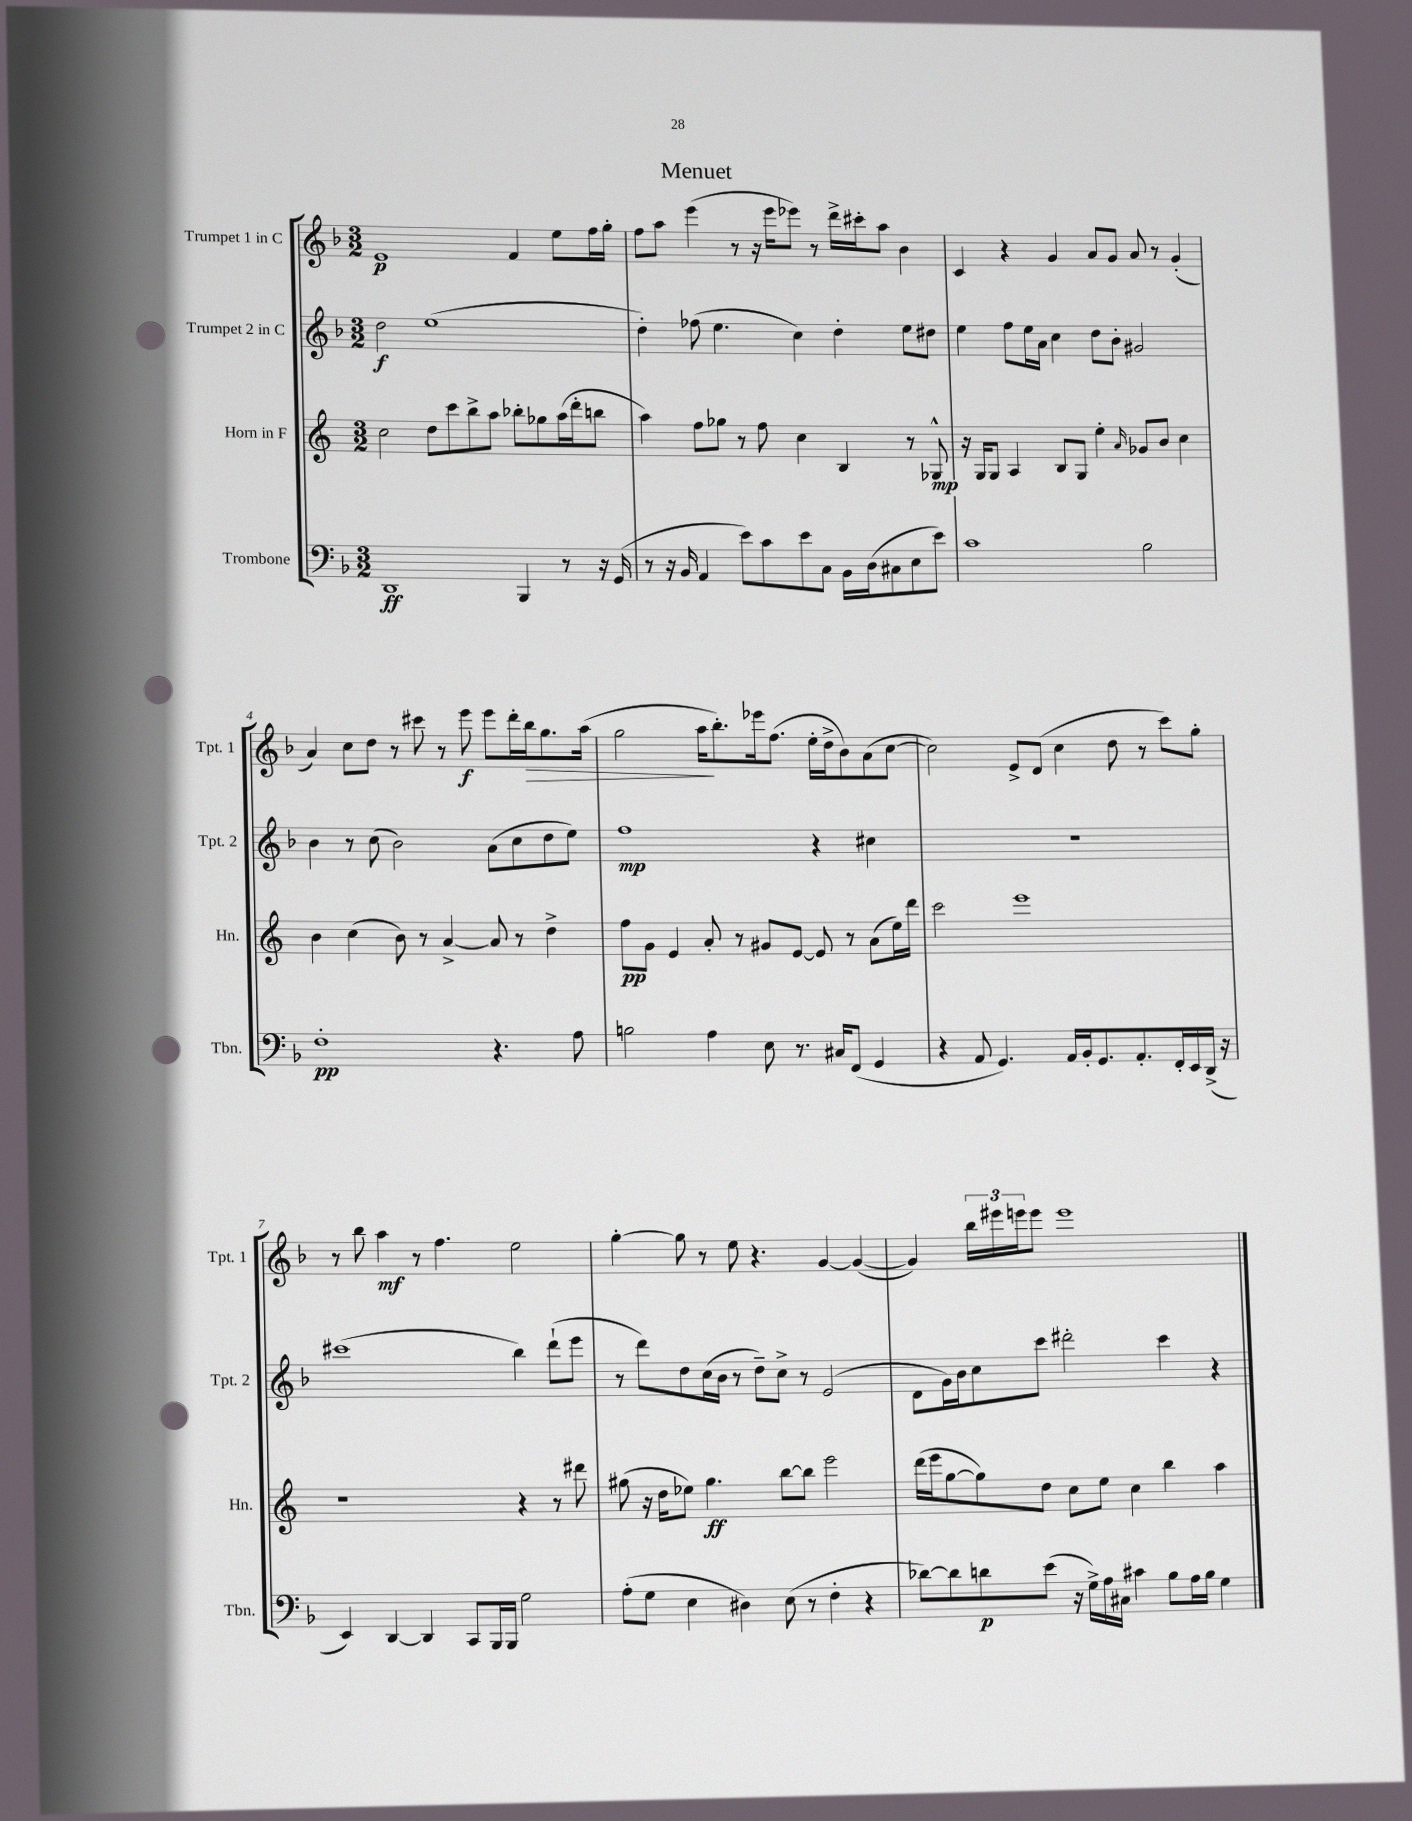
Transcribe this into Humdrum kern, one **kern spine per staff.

**kern	**kern	**kern	**kern
*staff4	*staff3	*staff2	*staff1
*clefF4	*clefG2	*clefG2	*clefG2
*k[b-]	*k[]	*k[b-]	*k[b-]
*M3/2	*M3/2	*M3/2	*M3/2
1DD	2cc\	2dd\	1e
.	8dd\L	(1ee	.
.	8ccc\	.	.
.	8bb^\	.	.
.	8aa\J	.	.
4BBB-/	8bb-'\L	.	4f/
.	8gg-\	.	.
8r	(16aa\L	.	8ee\L
.	16ddd'\J	.	.
16r	8bb\J	.	16ff\L
(16GG/	.	.	16gg'\JJ
=	=	=	=
8r	4aa\)	4dd'\)	8ff\L
16r	.	.	8aa\J
16BB-/	.	.	.
4AA/	8ff\L	(8ff-\	(4eee\
.	8gg-\J	4.ee\	.
8e\L)	8r	.	8r
8c\	8ff\	.	16r
.	.	.	16eee\LK
8e\	4cc\	4cc\)	8eee-\J)
8C\J	.	.	8r
16BB-\LL	4B/	4dd'\	16ddd^\LL
(16D\J	.	.	16ccc#'\J
8C#\	.	.	8aa\J
8E\	8r	8ee\L	4b-\
8e\J)	8G-^^/	8dd#\J	.
=	=	=	=
1c	16r	4ee\	4c/
.	16G/LK	.	.
.	8G/J	.	.
.	4A/	8ff\L	4r
.	.	16ee\L	.
.	.	16a\JJ	.
.	8B/L	4cc\	4g/
.	8G/J	.	.
.	4ee'\	8dd\L	8a/L
.	.	8b-'\J	8g/J
.	16qqa/	.	.
2B-\	8g-/L	2g#/	8a/
.	8b/J	.	8r
.	4cc\	.	(4g'/
=	=	=	=
1F'	4b\	4b-\	4a/)
.	(4cc\	8r	8cc\L
.	.	(8cc\	8dd\J
.	8b\)	2b-\)	8r
.	8r	.	8ccc#\
.	[4a^/	.	8r
.	.	.	8eee\
4.r	8a/]	(8a\L	8eee\L
.	8r	8cc\	16ddd'\L
.	.	.	16bb-\J
.	4dd^\	8dd\	8.gg\
8A\	.	8ee\J)	.
.	.	.	(16aa\Jk
=	=	=	=
2B\	8ff\L	1ff	2gg\
.	8g\J	.	.
.	4e/	.	.
4A\	8a'/	.	16aa\LK
.	.	.	8.bb-'\)
.	8r	.	.
8E\	8g#/L	.	16eee-\k
.	.	.	(8.ff\J
8.r	[8e/J	.	.
.	8e/]	4r	16ee'\LL
16C#/LK	.	.	16dd^\J
(8FF/J	8r	.	8b-\)
4GG/	(8a\L	4cc#\	(8a\
.	16ee\L)	.	[8cc\J
.	16ddd\JJ	.	.
=	=	=	=
4r	2ccc\	1.r	2cc\])
8AA/	.	.	.
4.GG/)	.	.	.
.	1eee	.	8e^/L
.	.	.	(8d/J
16AA/LL	.	.	4cc\
16BB-'/J	.	.	.
8.GG/	.	.	.
.	.	.	8dd\
8.AA'/	.	.	.
.	.	.	8r
16FF'/L	.	.	8ccc\L)
16EE/	.	.	.
(16DD^/JJ	.	.	8gg'\J
16r	.	.	.
=	=	=	=
4EE/)	1r	(1ccc#	8r
.	.	.	8bb-\
[4DD/	.	.	4aa\
4DD/]	.	.	8r
.	.	.	4.ff\
8CC/L	.	.	.
16BBB-/L	.	.	.
16BBB-/JJ	.	.	.
2G\	4r	4bb-\)	2ee\
.	8r	(8ddd`\L	.
.	8ddd#\	8eee\J	.
=	=	=	=
(8A'\L	(8gg#\	8r	[4gg'\
8G\J	16r	8ddd\L)	.
.	16dd\LK	.	.
4E\	8ee-\J)	8dd\	8gg\]
.	4.gg#\	(16cc\L	8r
.	.	16b-\JJ	.
4D#\)	.	8r	8ee\
.	.	8dd~\L)	4.r
(8E\	[8bb\L	8cc^\J	.
8r	8bb\]J	8r	.
4F'\	2eee\	(2e/	[4g/
4r	.	.	(4g/_
=	=	=	=
[8d-\L)	(16ddd\LL	8d\L	4g/])
.	16eee\J	.	.
8d-\]	[8gg\	16g\L)	.
.	.	16b-\J	.
8d\	8gg\])	8cc\	24bb-\LL
.	.	.	24eee#\
.	.	.	24eee\J
(8e\J	8dd\J	8ccc\J	8eee\J
16r	8cc\L	2ddd#'\	1eee
16G^\LL)	.	.	.
16A\	8ee\J	.	.
16C#\JJ	.	.	.
4c#\	4cc\	.	.
8B-\L	4bb\	4ccc\	.
16A\L	.	.	.
16B-\JJ	.	.	.
4G\	4aa\	4r	.
==	==	==	==
*-	*-	*-	*-
